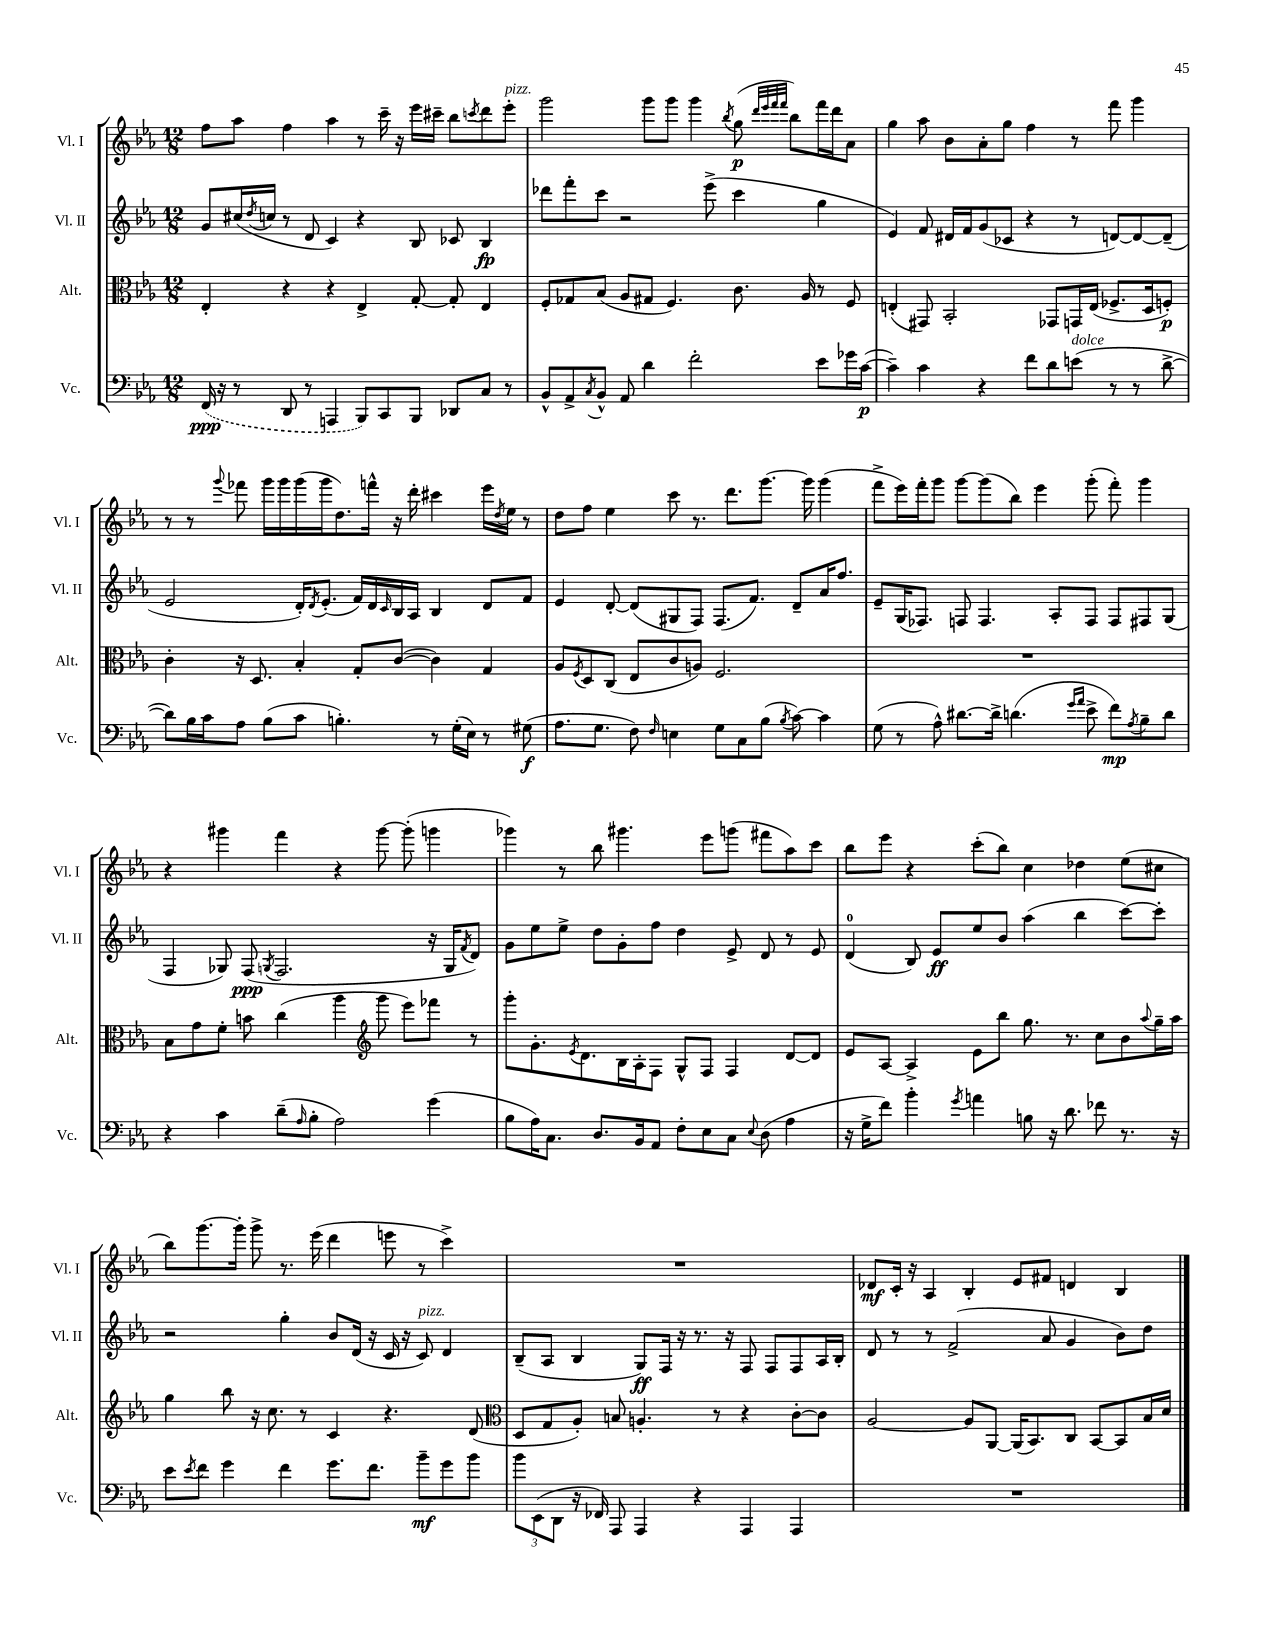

**kern	**dynam	**kern	**dynam	**kern	**dynam	**kern	**dynam
*part4	*part4	*part3	*part3	*part2	*part2	*part1	*part1
*staff4	*staff4	*staff3	*staff3	*staff2	*staff2	*staff1	*staff1
*I"Vc.	*	*I"Alt.	*	*I"Vl. II	*	*I"Vl. I	*
*I'Vc.	*	*I'Alt.	*	*I'Vl. II	*	*I'Vl. I	*
*clefF4	*	*clefC3	*	*clefG2	*	*clefG2	*
*k[b-e-a-]	*	*k[b-e-a-]	*	*k[b-e-a-]	*	*k[b-e-a-]	*
*M12/8	*	*M12/8	*	*M12/8	*	*M12/8	*
=74	=74	=74	=74	=74	=74	=74	=74
(16FF/	ppp	4E-'/	.	8g/L	.	8ff\L	.
16r	.	.	.	.	.	.	.
8r	.	.	.	(16cc#X/L	.	8aa-\J	.
.	.	.	.	8qdd/	.	.	.
.	.	.	.	16ccn/JJ	.	.	.
8DD/	.	4r	.	8r	.	4ff\	.
8r	.	.	.	8d/	.	.	.
4AAAn/	.	4r	.	4c/)	.	4aa-\	.
8BBB-/L)	.	4E-^/	.	4r	.	8r	.
8CC/	.	.	.	.	.	16ccc~\	.
.	.	.	.	.	.	16r	.
8BBB-/J	.	[8G'/	.	8B-/	.	16eee-\LL	.
.	.	.	.	.	.	16ccc#X~\JJ	.
8DD-X/L	.	8G'/]	.	8c-X/	.	8bb-\L	.
.	.	.	.	.	.	8qcccn/	.
8C/J	.	4E-/	.	4B-/	fp	8ddd\	.
!	!	!	!	!	!	!LO:TX:a:i:t=pizz.	!
8r	.	.	.	.	.	8eee-'\J	.
=75	=75	=75	=75	=75	=75	=75	=75
8BB-^^/L	.	8F'/L	.	8ddd-X\L	.	2ggg\	.
8AA-^/	.	8G-X/	.	8fff'\	.	.	.
8qC/	.	.	.	.	.	.	.
8BB-^^/J	.	(8B-/J	.	8ccc\J	.	.	.
8AA-/	.	8A-/L	.	2r	.	.	.
4d\	.	8G#X/J	.	.	.	8ggg\L	.
.	.	4.F/)	.	.	.	8ggg\J	.
2f'\	.	.	.	.	.	4ggg\	.
.	.	.	.	(8eee-^\	.	.	.
.	.	.	.	.	.	8qbb-/	.
.	.	8.c\	.	4ccc\	.	(8gg\	p
.	.	.	.	.	.	32qqddd/LLL	.
.	.	.	.	.	.	32qqeee-/	.
.	.	.	.	.	.	32qqfff/	.
.	.	.	.	.	.	32qqfff/JJJ	.
.	.	.	.	.	.	8bb-\L)	.
.	.	16A-/	.	.	.	.	.
8e-\L	.	8r	.	4gg\	.	16fff\L	.
.	.	.	.	.	.	16ddd\J	.
16g-X\L	.	8F/	.	.	.	8a-\J	.
([16c\JJ	p	.	.	.	.	.	.
=76	=76	=76	=76	=76	=76	=76	=76
4c~\])	.	(4En'/	.	4e-/)	.	4gg\	.
4c\	.	8GG#X/)	.	8f/	.	8aa-\	.
.	.	2BB-'/	.	16d#X/LL	.	8b-\L	.
.	.	.	.	16f/J	.	.	.
4r	.	.	.	(8g/	.	8a-'\	.
.	.	.	.	8c-X/J	.	8gg\J	.
8f\L	.	.	.	4r	.	4ff\	.
8d\	.	8GG-X/L	.	.	.	.	.
!LO:TX:a:i:t=dolce	!	!	!	!	!	!	!
(8en\J	.	16GGn/L	.	8r	.	8r	.
.	.	(16E/JJ	.	.	.	.	.
8r	.	8.F-X^/L	.	[8dn/L)	.	8fff\	.
8r	.	.	.	8d/_	.	4ggg\	.
.	.	16D/k	.	.	.	.	.
[8d^\	.	8Fn'/J)	p	(8d~/J]	.	.	.
!!LO:LB:g=z
=77	=77	=77	=77	=77	=77	=77	=77
8d\L])	.	4c'\	.	2e-/	.	8r	.
16B-\L	.	.	.	.	.	8r	.
16c\J	.	.	.	.	.	.	.
.	.	.	.	.	.	8qqggg/	.
8A-\J	.	16r	.	.	.	8fff-X\	.
.	.	8.D/	.	.	.	.	.
(8B-\L	.	.	.	.	.	16ggg\LL	.
.	.	.	.	.	.	16ggg\	.
8c\J	.	4B-'/	.	16d'/KL)	.	(16ggg\	.
.	.	.	.	8qd/	.	.	.
.	.	.	.	(8.e-'/J	.	16ggg\J	.
4.Bn'\)	.	.	.	.	.	8.dd\)	.
.	.	8G'/L	.	16f/LL)	.	.	.
.	.	.	.	16d/	.	16fffn^^\Jk	.
.	.	.	.	16qqc/	.	.	.
.	.	([8c/J	.	16B-/	.	16r	.
.	.	.	.	16A-/JJ	.	16ddd'\	.
8r	.	4c\])	.	4B-/	.	4ccc#X\	.
(16G'\LL	.	.	.	.	.	.	.
16E-\JJ)	.	.	.	.	.	.	.
8r	.	4G/	.	8d/L	.	16eee-\LL	.
.	.	.	.	.	.	8qdd/	.
.	.	.	.	.	.	16ee-\JJ	.
(8G#X\	f	.	.	8f/J	.	8r	.
=78	=78	=78	=78	=78	=78	=78	=78
8.A-\L	.	8A-/L	.	4e-/	.	8dd\L	.
.	.	8qF/	.	.	.	.	.
.	.	8D/	.	.	.	8ff\J	.
8.G\J	.	.	.	.	.	.	.
.	.	(8C/J	.	[8d'/	.	4ee-\	.
8F\)	.	8E-/L	.	(8d/L]	.	.	.
16qqF/	.	.	.	.	.	.	.
4En\	.	8c/	.	8G#X/	.	8ccc\	.
.	.	8An/J)	.	8F/J)	.	8.r	.
8G\L	.	2.F/	.	(8.F/L	.	.	.
.	.	.	.	.	.	8.ddd\L	.
8C\	.	.	.	.	.	.	.
.	.	.	.	8.f/J)	.	.	.
(8B-\J	.	.	.	.	.	[8.ggg\J	.
8qB-/	.	.	.	.	.	.	.
[8c\)	.	.	.	8d~/L	.	.	.
.	.	.	.	.	.	16ggg\]	.
4c\]	.	.	.	16a-/K	.	(4ggg\	.
.	.	.	.	8.ff/J	.	.	.
=79	=79	=79	=79	=79	=79	=79	=79
(8G\	.	1.r	.	8e-~/L	.	8fff^\L	.
8r	.	.	.	(16G/K	.	16eee-\L)	.
.	.	.	.	8.F-X/J)	.	16fff'\J	.
8A-^^\)	.	.	.	.	.	8ggg\J	.
[8.d#X\L	.	.	.	8Fn/	.	[8ggg\L	.
.	.	.	.	4.F/	.	(8ggg\]	.
16d#^\Jk]	.	.	.	.	.	.	.
(4.dn\	.	.	.	.	.	8bb-\J)	.
.	.	.	.	.	.	4eee-\	.
.	.	.	.	8A-'/L	.	.	.
16qqg/LL	.	.	.	.	.	.	.
16qqa-/JJ	.	.	.	.	.	.	.
8e-^\	.	.	.	8F/J	.	(8ggg'\	.
8f\L)	mp	.	.	8F/L	.	8fff'\)	.
8qA-/	.	.	.	.	.	.	.
8B-~\	.	.	.	8F#X/	.	4ggg\	.
8d\J	.	.	.	(8G/J	.	.	.
!!LO:LB:g=z
=80	=80	=80	=80	=80	=80	=80	=80
4r	.	8B-\L	.	4F/	.	4r	.
.	.	8g\	.	.	.	.	.
4c\	.	8f'\J	.	8G-X/)	.	4ggg#X\	.
.	.	8bn\	.	(8F/	ppp	.	.
.	.	.	.	8qGn/	.	.	.
(8d~\L	.	(4cc\	.	2.F/	.	4fff\	.
16qqA-/	.	.	.	.	.	.	.
8B-'\J	.	.	.	.	.	.	.
2A-\)	.	4aa-\	.	.	.	4r	.
*	*	*clefG2	*	*	*	*	*
.	.	8ggg\	.	.	.	[8ggg#\	.
.	.	8eee-\L)	.	.	.	(8ggg#'\]	.
(4g\	.	8fff-X\J	.	16r	.	4gggn\	.
.	.	.	.	16G/KL	.	.	.
.	.	.	.	8qf/	.	.	.
.	.	8r	.	8d/J)	.	.	.
=81	=81	=81	=81	=81	=81	=81	=81
8B-\L	.	8ggg'\L	.	8g\L	.	4ggg-X\)	.
16A-\K)	.	8.g'\	.	8ee-\	.	.	.
8.C\J	.	.	.	.	.	.	.
.	.	.	.	8ee-^\J	.	8r	.
.	.	8qe-/	.	.	.	.	.
.	.	8.d\	.	.	.	.	.
8.D/L	.	.	.	8dd\L	.	8bb-\	.
.	.	16B-\L	.	8g'\	.	4.ggg#X\	.
16BB-/k	.	16A-'\J	.	.	.	.	.
8AA-/J	.	8F\J	.	8ff\J	.	.	.
8F'\L	.	8G^^/L	.	4dd\	.	.	.
8E-\	.	8F/J	.	.	.	8eee-\L	.
8C\J	.	4F/	.	8e-^/	.	(8gggn\J	.
8qqE-/	.	.	.	.	.	.	.
(8D\	.	.	.	8d/	.	8fff#X\L	.
4A-\	.	[8d/L	.	8r	.	8aa-\)	.
.	.	8d/J]	.	8e-/	.	8ccc\J	.
=82	=82	=82	=82	=82	=82	=82	=82
16r	.	8e-/L	.	(4d/	.	8bb-\L	.
16G^\KL	.	.	.	.	.	.	.
8f\J)	.	[8A-/J	.	.	.	8eee-\J	.
4b-'\	.	4A-^/]	.	8B-/)	.	4r	.
.	.	.	.	8e-/L	ff	.	.
8qg/	.	.	.	.	.	.	.
4an\	.	8e-\L	.	8ee-/	.	(8ccc'\L	.
.	.	8bb-\J	.	8b-/J	.	8bb-\J)	.
8Bn\	.	8.gg\	.	(4aa-\	.	4cc\	.
16r	.	.	.	.	.	.	.
8.d\	.	8.r	.	.	.	.	.
.	.	.	.	4bb-\	.	4dd-X\	.
8f-X\	.	8cc\L	.	.	.	.	.
8.r	.	8b-\	.	[8ccc\L)	.	(8ee-\L	.
.	.	8qqaa-/	.	.	.	.	.
.	.	16gg~\L	.	8ccc'\J]	.	8cc#X\J	.
16r	.	16aa-\JJ	.	.	.	.	.
!!LO:LB:g=z
=83	=83	=83	=83	=83	=83	=83	=83
8e-\L	.	4gg\	.	2r	.	8bb-\L)	.
8qe-/	.	.	.	.	.	.	.
8f\J	.	.	.	.	.	[8.ggg\	.
4g\	.	8bb-\	.	.	.	.	.
.	.	.	.	.	.	16ggg'\Jk]	.
.	.	16r	.	.	.	8ggg^\	.
.	.	8.cc\	.	.	.	.	.
4f\	.	.	.	4gg'\	.	8.r	.
.	.	8r	.	.	.	.	.
.	.	.	.	.	.	(16eee-\	.
8.g\L	.	4c/	.	8b-/L	.	4ddd\	.
.	.	.	.	(16d/Jk	.	.	.
8.f\J	.	.	.	16r	.	.	.
.	.	4.r	.	16c/	.	8eeen\	.
.	.	.	.	16r	.	.	.
!	!	!	!	!LO:TX:a:i:t=pizz.	!	!	!
8b-~\L	mf	.	.	8c/)	.	8r	.
8g\	.	.	.	4d/	.	4ccc^\)	.
8b-\J	.	(8d/	.	.	.	.	.
=84	=84	=84	=84	=84	=84	=84	=84
*	*	*clefC3	*	*	*	*	*
12b-\L	.	8D/L	.	(8B-~/L	.	1.r	.
(12EE-\	.	.	.	.	.	.	.
.	.	8G/	.	8A-/J	.	.	.
12DD\J	.	.	.	.	.	.	.
16r	.	8A-'/J)	.	4B-/	.	.	.
16FF-X/)	.	.	.	.	.	.	.
8AAA-/	.	8Bn/	.	.	.	.	.
4AAA-/	.	4.An'/	.	8G/L)	ff	.	.
.	.	.	.	16F/Jk	.	.	.
.	.	.	.	16r	.	.	.
4r	.	.	.	8.r	.	.	.
.	.	8r	.	.	.	.	.
.	.	.	.	16r	.	.	.
4AAA-/	.	4r	.	8F/	.	.	.
.	.	.	.	8F/L	.	.	.
4AAA-/	.	[8c'\L	.	8F/	.	.	.
.	.	8c\J]	.	16A-/L	.	.	.
.	.	.	.	16B-'/JJ	.	.	.
=85	=85	=85	=85	=85	=85	=85	=85
1.r	.	[2A-/	.	8d/	.	8d-X/L	mf
.	.	.	.	8r	.	16c'/Jk	.
.	.	.	.	.	.	16r	.
.	.	.	.	8r	.	4A-/	.
.	.	.	.	(2f^/	.	.	.
.	.	8A-/L]	.	.	.	4B-'/	.
.	.	[8AA-/J	.	.	.	.	.
.	.	(16AA-/KL]	.	.	.	8e-/L	.
.	.	8.BB-/)	.	.	.	.	.
.	.	.	.	8a-/	.	8f#X/J	.
.	.	8C/J	.	4g/	.	4dn/	.
.	.	[8BB-/L	.	.	.	.	.
.	.	8BB-/]	.	8b-\L)	.	4B-/	.
.	.	16B-/L	.	8dd\J	.	.	.
.	.	16d/JJ	.	.	.	.	.
==	==	==	==	==	==	==	==
*-	*-	*-	*-	*-	*-	*-	*-
